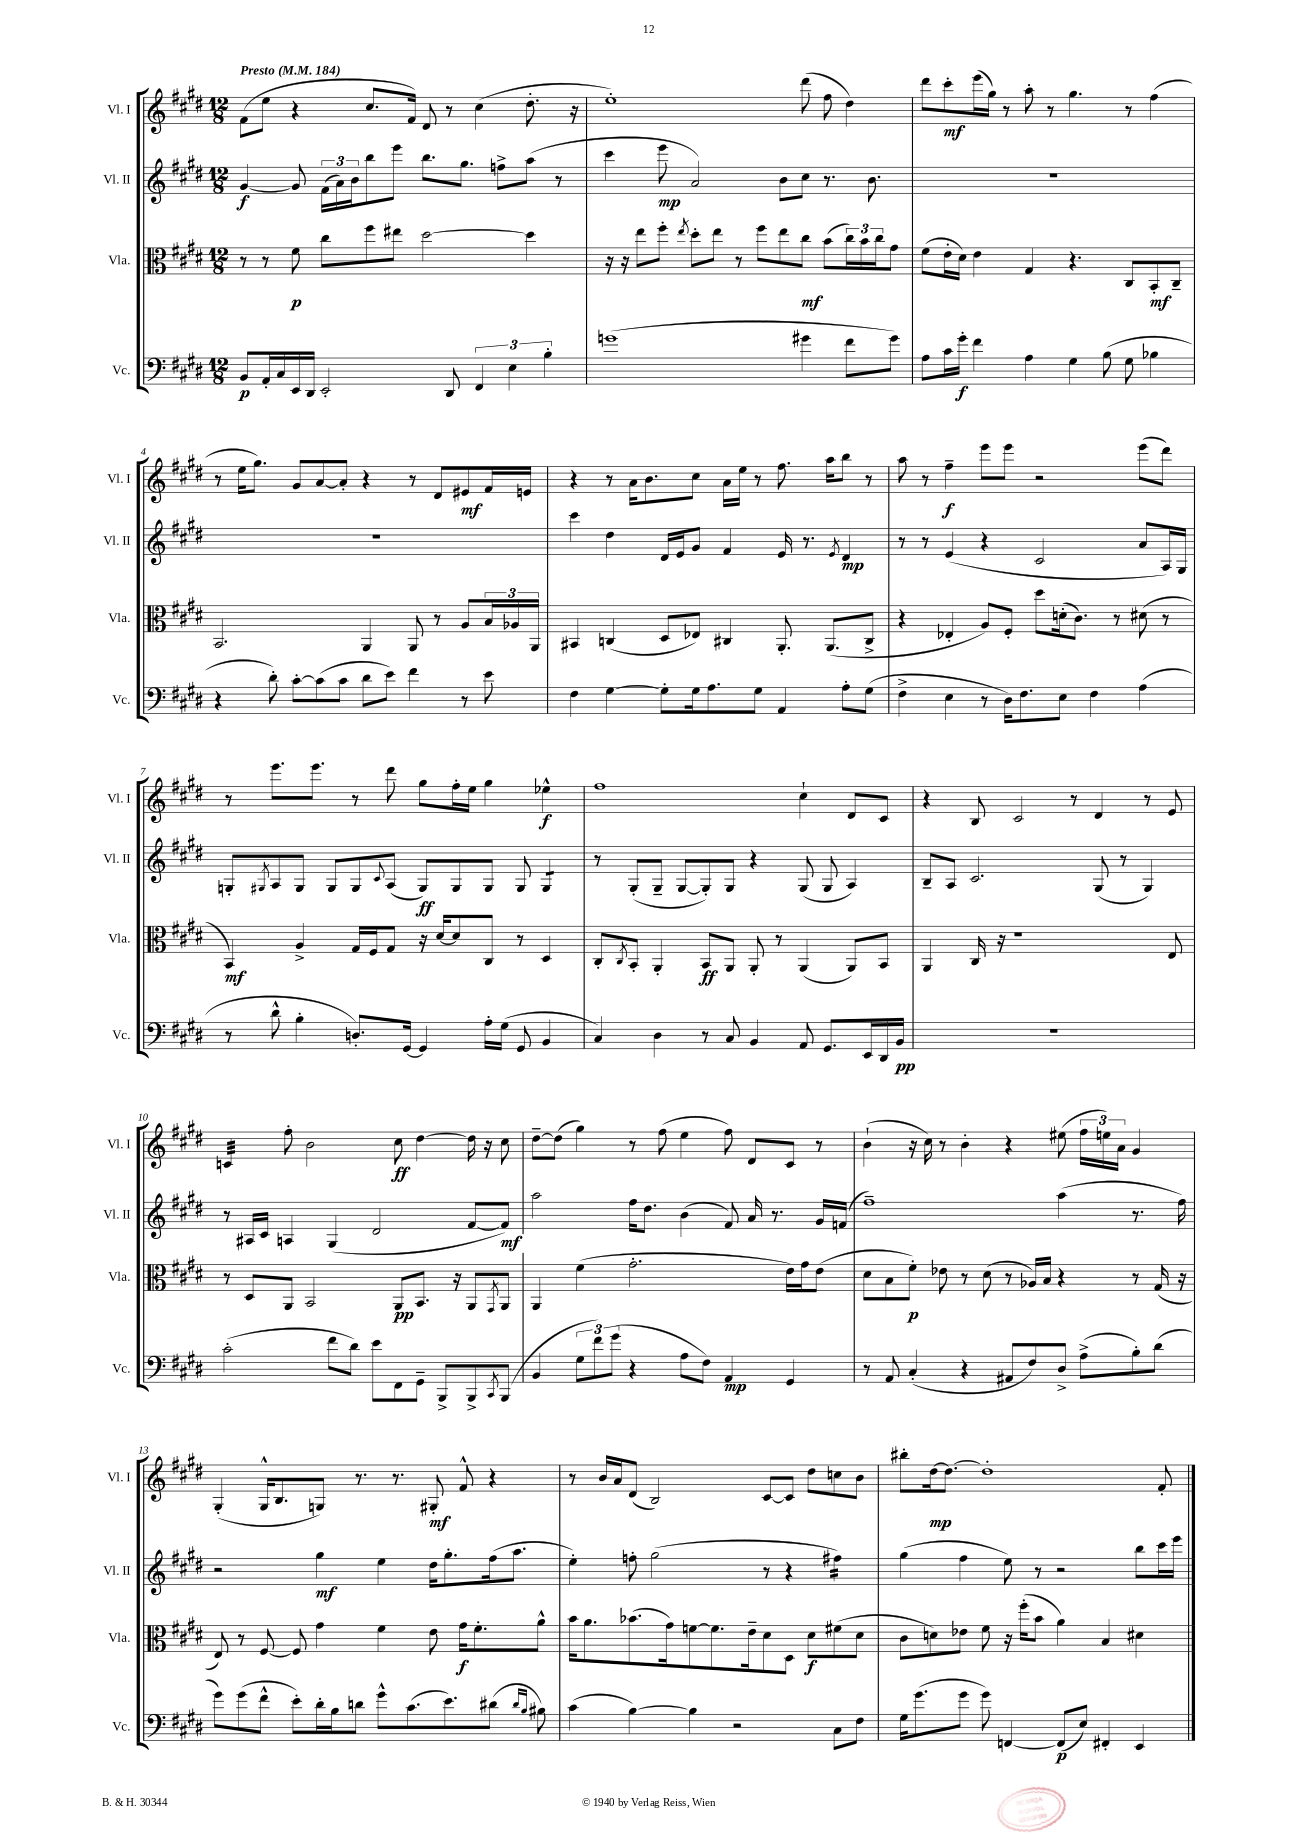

**kern	**kern	**kern	**kern
*staff4	*staff3	*staff2	*staff1
*clefF4	*clefC3	*clefG2	*clefG2
*k[f#c#g#d#]	*k[f#c#g#d#]	*k[f#c#g#d#]	*k[f#c#g#d#]
*M12/8	*M12/8	*M12/8	*M12/8
*MM184	*MM184	*MM184	*MM184
8BB	8r	[4g#	(8f#
16AA'	8r	.	8ee
16C#	.	.	.
16EE	8f#	8g#]	4r
16DD#	.	.	.
2EE'	8cc#	(24f#	.
.	.	24a)	.
.	.	24b	.
.	8ff#	8bb	8.cc#
.	8ee#	8eee	.
.	.	.	16f#)
.	[2dd#	8.bb	8d#
8DD#	.	.	8r
.	.	8.gg#	.
6FF#	.	.	(4cc#
.	.	8ff^	.
6E	.	.	.
.	4dd#]	(8aa	8.dd#'
6B'	.	.	.
.	.	8r	.
.	.	.	16r
=	=	=	=
(1g	16r	4ccc#	1ee')
.	16r	.	.
.	8ee	.	.
.	8ff#'	8eee	.
.	8qee	.	.
.	8dd#'	2a)	.
.	8ee	.	.
.	8r	.	.
.	8ff#	.	.
.	8ee	8b	.
4g#	8cc#	8cc#	(8ddd#
.	(8b	8.r	8ff#
8f#	24cc#)	.	4dd#)
.	24b	.	.
.	.	8.b	.
.	24cc#	.	.
8g#)	8g#	.	.
=	=	=	=
8A	(8f#	1.r	8ddd#
16c#	16e'	.	8ccc#'
16g#'	16d#)	.	.
4f#	4e	.	(16eee
.	.	.	16gg#)
.	.	.	8r
4A	4G#	.	8aa'
.	.	.	8r
4G#	4.r	.	4.gg#
(8B	.	.	.
8G#	8C#	.	8r
4B-	8BB'	.	(4ff#
.	8C#~	.	.
=	=	=	=
4r	2.BB	1.r	8r
.	.	.	16ee
.	.	.	8.gg#)
8d#')	.	.	.
[8c#'	.	.	8g#
(8c#]	.	.	[8a
8c#	.	.	8a']
8d#	4AA	.	4r
8e)	.	.	.
4f#	8AA	.	8r
.	8r	.	8d#
8r	8A	.	8e#
8e	24B	.	16f#
.	24A-	.	.
.	.	.	16e
.	24AA	.	.
=	=	=	=
4F#	4BB#	4ccc#	4r
[4G#	(4C	4dd#	8r
.	.	.	16a
.	.	.	8.b
8G#']	8D#	16d#	.
.	.	16e	.
16G#	8E-)	8g#	8cc#
8.A	.	.	.
.	4C#	4f#	16a
.	.	.	16ee
8G#	.	.	8r
4AA	8.AA'	16e	8.ff#
.	.	8.r	.
.	(8.AA	.	16aa
.	.	8qe	.
8A'	.	4d#	8bb
(8G#	8C#^	.	8r
=	=	=	=
4F#^	4r	8r	8aa
.	.	8r	8r
4E	4E-'	(4e	4ff#~
8r	8A)	4r	8eee
16D#)	8F#'	.	8eee
8.F#	.	.	.
.	8dd#	2c#	2r
8E	(16d'	.	.
.	8.c#)	.	.
4F#	.	.	.
.	8r	.	.
(4A	(8d#	8a	(8eee
.	8r	16A)	8ddd#)
.	.	16G#	.
=	=	=	=
8r	4BB)	8G'	8r
.	.	8qG#	.
8d#^^	.	8A	8.eee
4B'	4A^	8G#	.
.	.	.	8.eee
.	.	8G#	.
8.D')	16G#	8G#	8r
.	16F#	.	.
.	.	8qqc#	.
.	8G#	(8A	8ddd#
[16GG#	.	.	.
4GG#]	16r	8G#)	8gg#
.	[16d#	.	.
.	8d#]	8G#	16ff#'
.	.	.	16ee
16A'	8C#	8G#	4gg#
(16G#	.	.	.
8GG#	8r	8G#	.
4BB	4D#	4G#	4ee-^^
=	=	=	=
4C#)	8C#'	8r	1ff#
.	8qC#	.	.
.	8BB'	(8G#'	.
4D#	4AA'	8G#~	.
.	.	[8G#	.
8r	8BB	8G#'])	.
8C#	8AA	8G#	.
4BB	8AA'	4r	.
.	8r	.	.
8AA	(4AA	(8G#	4cc#`
8.GG#	.	8G#	.
.	8AA)	4A)	8d#
16EE	.	.	.
16DD#	8BB	.	8c#
16BB	.	.	.
=	=	=	=
1.r	4AA	8B~	4r
.	.	8A	.
.	16C#	2.c#	8B
.	16r	.	.
.	1r	.	2c#
.	.	.	8r
.	.	(8G#	4d#
.	.	8r	.
.	.	4G#)	8r
.	8E	.	8e
=	=	=	=
(2c#'	8r	8r	4c
.	8D#	16A#	.
.	.	16c#	.
.	8AA	4A	8ff#'
.	2BB	.	2b
8f#	.	(4G#	.
8d#)	.	.	.
8e	.	2d#	.
8FF#	8AA	.	8cc#
8GG#~	8.BB	.	[4dd#
8BBB^	.	.	.
.	16r	.	.
8BBB^	8AA	[8f#	16dd#]
.	.	.	16r
8qCC#	8qGG#	.	.
(8BBB	8AA	8f#])	8cc#
=	=	=	=
4BB	4AA	2aa	[8dd#~
.	.	.	(8dd#]
12G#	(4f#	.	4gg#)
12f#)	.	.	.
(12g#	.	.	.
4r	2.g#'	16ff#	8r
.	.	8.dd#	.
.	.	.	(8ff#
8A	.	(4b	4ee
8F#)	.	.	.
4AA	.	8f#)	8ff#)
.	.	16a	8d#
.	.	8.r	.
4GG#	16e)	.	8c#
.	16g#	.	.
.	(8e	16g#	8r
.	.	(16f	.
=	=	=	=
8r	8d#	1ff#~)	(4b`
8AA	8B	.	.
(4C#'	8f#')	.	16r
.	.	.	16cc#)
.	8e-	.	8r
4r	8r	.	4b'
.	(8d#	.	.
8AA#	8r	.	4r
8F#)	16A-)	.	.
.	16B	.	.
8D#^	4r	(4aa	(8ee#
(8A^	.	.	24ff#
.	.	.	24ee)
.	.	.	24a
8B')	8r	8.r	4g#
(8d#	(16G#	.	.
.	16r	16ff#)	.
=	=	=	=
8g#)	8E)	2r	(4G#'
(8g#	8r	.	.
8f#^^	[8F#	.	16G#^^
.	.	.	8.B
8e')	8F#]	.	.
16d#'	4g#	4gg#	8G)
16B	.	.	.
8d	.	.	8.r
8g#^^	4f#	4ee	.
.	.	.	8.r
(8.c#	.	.	.
.	8e	16dd#	8G#'
8.e)	.	8.gg#'	.
.	16g#	.	8f#^^
.	8.f#'	.	.
(8d#	.	(16ff#	4r
.	.	8.aa	.
16qqd#	.	.	.
16qqB	.	.	.
8B#)	8a^^	.	.
=	=	=	=
(4c#	16b	4ee')	8r
.	8.a	.	.
.	.	.	16b
.	.	.	16a
[4B)	(8.b-	8ff'	(8d#
.	.	(2gg#	2B)
.	16g#)	.	.
4B]	[8f	.	.
.	8.f]	.	.
2r	.	.	.
.	16e~	.	.
.	8d#	8r	[8c#
.	8D#	4r	8c#]
.	8d#	.	8dd#
8C#	(8f#	4ff#)	8cc
8F#	8d#	.	8b
=	=	=	=
16G#	8c#	(4gg#	8bb#'
(8.g#	.	.	.
.	8d)	.	[16dd#
.	.	.	8.dd#_
8g#	8e-	4ff#	.
8g#)	8f#	.	1dd#']
[4FF	16r	8ee)	.
.	(16ff#'	.	.
.	8b	8r	.
(8FF]	4a)	2r	.
8E)	.	.	.
4FF#'	4B	.	.
4EE	4d#	8bb	.
.	.	16ccc#	8f#'
.	.	16eee	.
==	==	==	==
*-	*-	*-	*-
